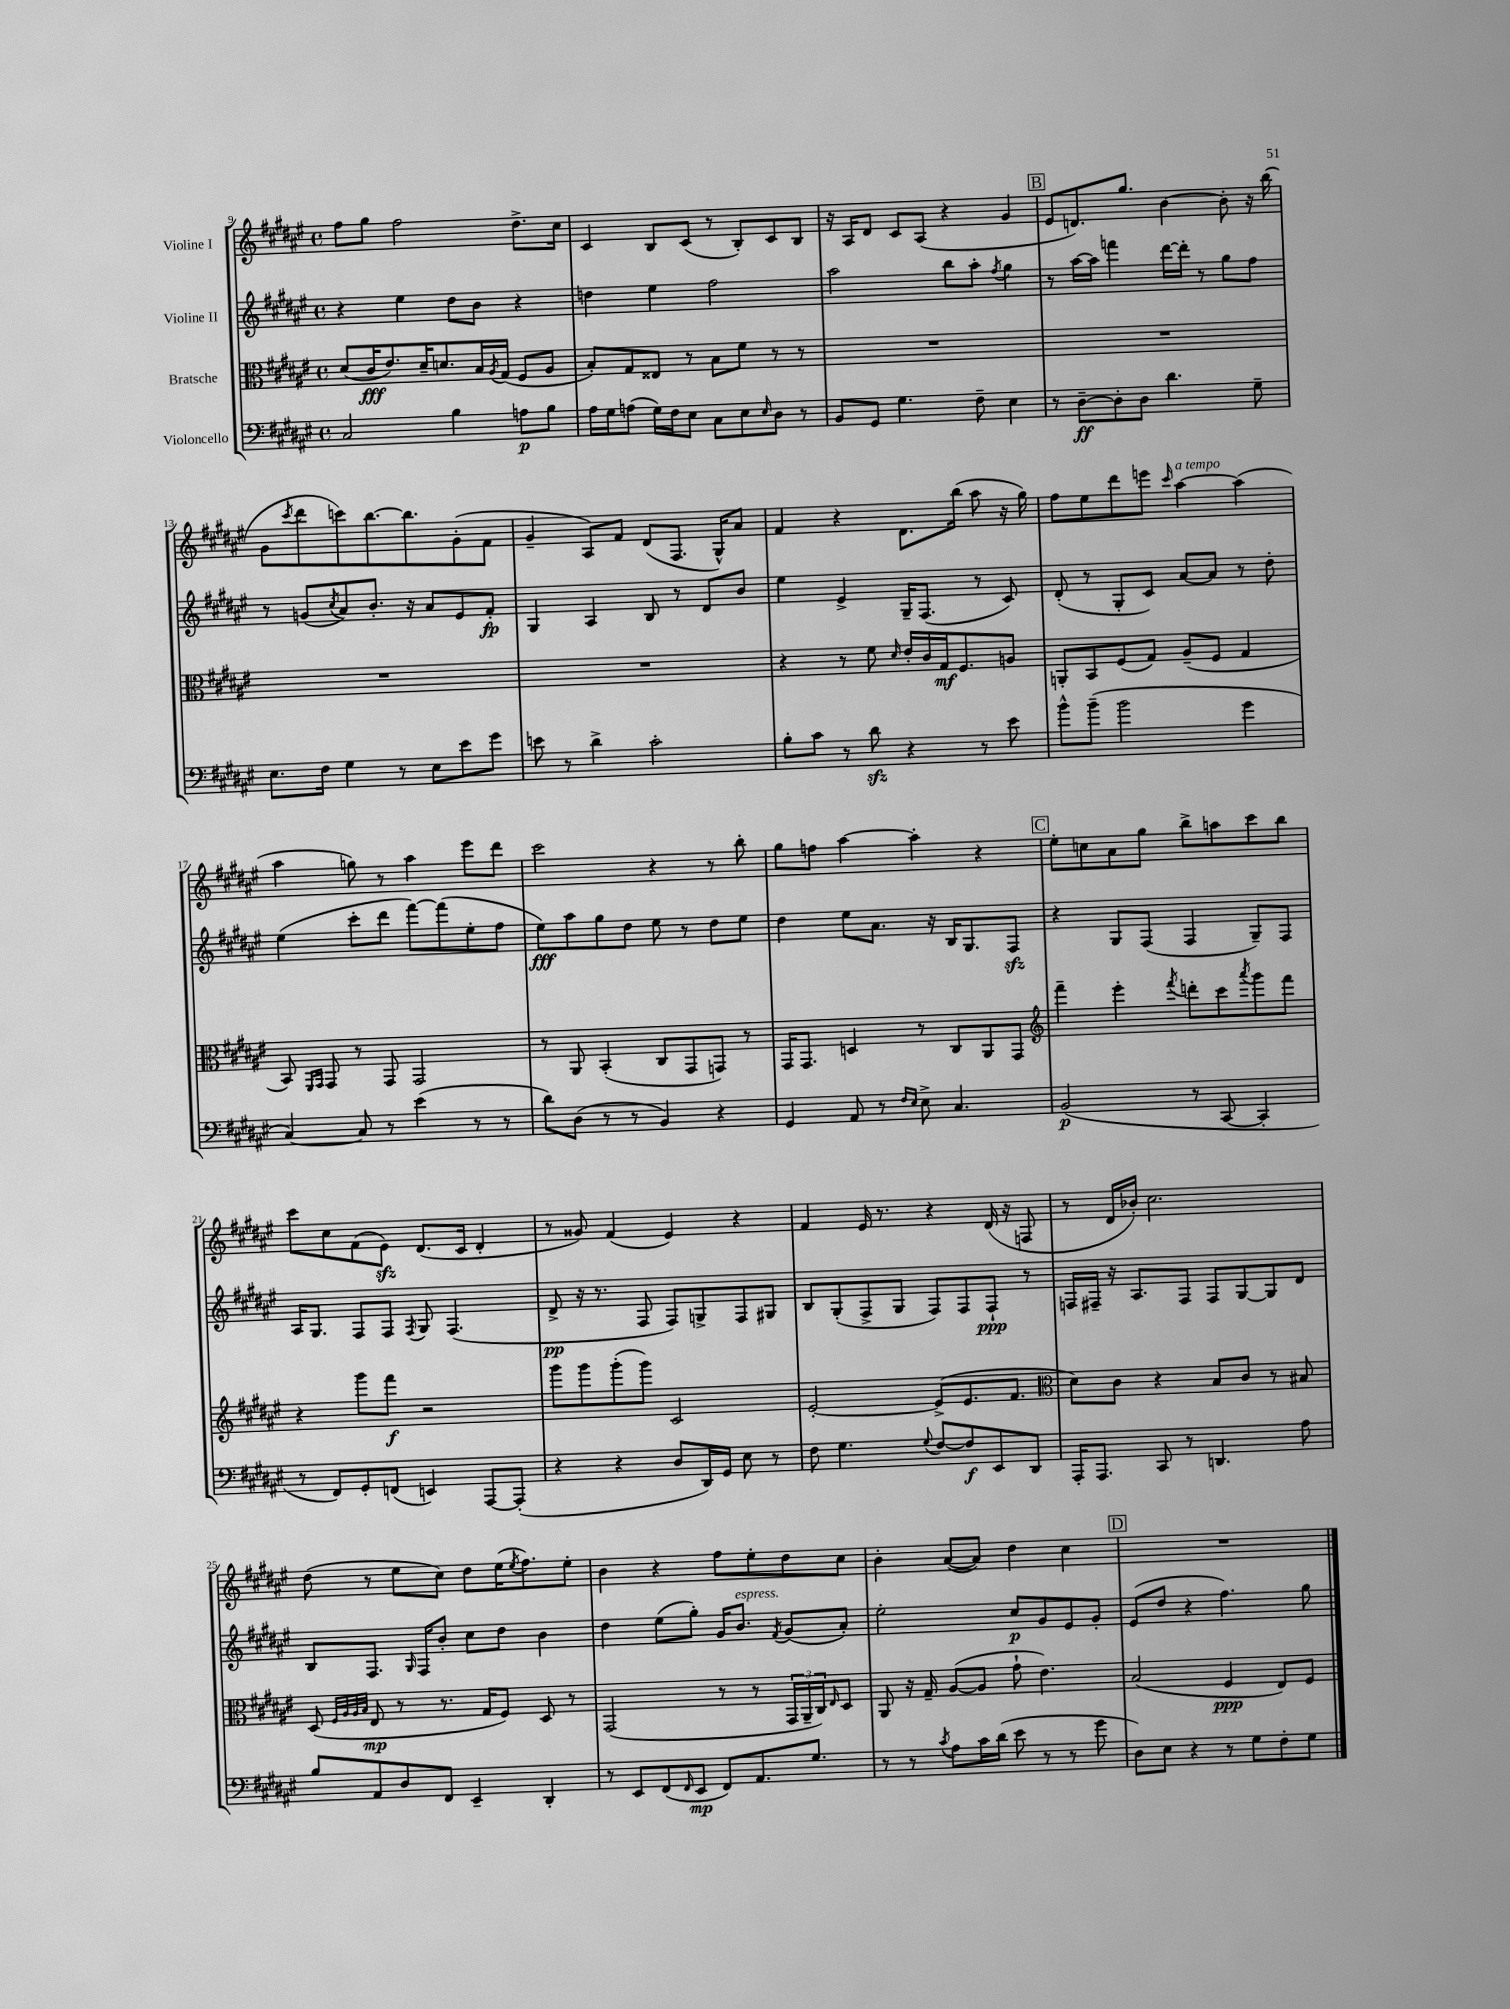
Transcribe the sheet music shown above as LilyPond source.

<<
\new StaffGroup <<
\new Staff = "s0" \with { instrumentName = "Violine I" } {
    \clef treble \key fis \major \defaultTimeSignature \time 4/4
    fis''8 gis''8 fis''2 dis''8.-> cis''16 |
    cis'4 b8 cis'8( r8 b8-.) cis'8 b8 |
    r16 ais16 dis'8 cis'8 ais8( r4 gis'4 |
    \mark \markup { \box "B" } eis'8 d'8.) gis''8. b'4~ b'8-. r16 b''16( |
    gis'8 \acciaccatura { cis'''8 } dis'''8 c'''8) b''8.~ b''8. gis'8-.( fis'8 |
    gis'4-- ais8) fis'8 dis'8( fis8. gis16-^) ais'8 |
    fis'4 r4 dis'8. b''16( ais''8 r16 gis''16) |
    fis''8 eis''8 dis'''8 e'''8 \grace { cis'''16 } ais''4~^\markup { \italic "a tempo" } ais''4( |
    ais''4 g''8) r8 ais''4 eis'''8 dis'''8 |
    cis'''2 r4 r8 b''8-. |
    gis''8 f''8 ais''4~ ais''4-. r4 |
    \mark \markup { \box "C" } eis''8-. c''8 ais'8 gis''8 b''8-> a''8 cis'''8 b''8 |
    cis'''8 cis''8 fis'8( eis'8\sfz) dis'8.( cis'16 dis'4-. |
    r8 gisis'8) fis'4( eis'4) r4 |
    fis'4 eis'16 r8. r4 dis'16( r16 f8 |
    r8 dis'16 bes'16-.) cis''2. |
    dis''8( r8 eis''8 cis''8) dis''8 eis''16( \acciaccatura { eis''8 } fis''8.) eis''8-. |
    b'4 r4 fis''8 eis''8-. dis''8 cis''8 |
    b'4-. ais'8~( ais'8) dis''4 cis''4 |
    \mark \markup { \box "D" } R1 \bar "|." |
}
\new Staff = "s1" \with { instrumentName = "Violine II" } {
    \clef treble \key fis \major \defaultTimeSignature \time 4/4
    r4 eis''4 dis''8 b'8 r4 |
    d''4 eis''4 fis''2 |
    ais''2 b''8 ais''8-. \acciaccatura { fis''8 } gis''4 |
    \mark \markup { \box "B" } r8 ais''16~ ais''16 f'''4 dis'''16~ dis'''16-. r8 gis''8 fis''8 |
    r8 g'8( \acciaccatura { cis''8 } ais'8) b'8.-. r16 ais'8 eis'8 fis'8-.\fp |
    gis4 ais4 b8 r8 dis'8 b'8 |
    eis''4 eis'4-> gis16-- fis8.( r8 cis'8) |
    dis'8-.( r8 gis8-. cis'8) ais'8~ ais'8 r8 dis''8-. |
    eis''4( cis'''8-. dis'''8 fis'''8~) fis'''8( eis''8-. fis''8 |
    eis''8\fff) ais''8 gis''8 dis''8 eis''8 r8 dis''8 eis''8 |
    dis''4 eis''8 ais'8. r16 b16 gis8. fis8\sfz |
    \mark \markup { \box "C" } r4 gis8 fis8( fis4 gis8--) fis8 |
    ais16 gis8. fis8 fis8 \acciaccatura { fis8 } gis8 fis4.( |
    dis'8->\pp r16 r8. fis8 fis8) g8-> fis8 gis8 |
    b8 gis8-.( fis8-> gis8 fis8) fis8 fis8-!\ppp r8 |
    f16 fis16-- r16 ais8. fis8 fis8 gis8~ gis8 dis'8 |
    b8 fis8. \grace { gis16 } fis16 b'8-. cis''8 dis''8 b'4 |
    dis''4 eis''8( gis''8-.) gis'16 b'8.^\markup { \italic "espress." } \acciaccatura { fis'8 } gis'8( ais'8-.) |
    eis''2-. cis''8\p gis'8 eis'8 gis'8-. |
    \mark \markup { \box "D" } eis'8( dis''8 r4 fis''4.) gis''8 \bar "|." |
}
\new Staff = "s2" \with { instrumentName = "Bratsche" } {
    \clef alto \key fis \major \defaultTimeSignature \time 4/4
    dis'8( cis'16\fff eis'8.) dis'16-- d'8. b16 \acciaccatura { ais8 } gis16( fis8 ais8 |
    b8-.) gis8 eisis8 r8 b8 fis'8 r8 r8 |
    R1 |
    \mark \markup { \box "B" } R1 |
    R1 |
    R1 |
    r4 r8 fis'8 \grace { dis'16 } eis'16-. cis'16 gis16\mf fis8. a8 |
    a,8-. b,8 fis8( gis8) ais8--( fis8 gis4 |
    b,8) \grace { fis,16 gis,16 } gis,8 r8 gis,8 gis,2 |
    r8 ais,8 b,4-.( cis8 gis,8 g,8) r8 |
    gis,16 gis,8. d4 r8 cis8 ais,8 gis,8 |
    \mark \markup { \box "C" } \clef treble fis'''4-- eis'''4-. \acciaccatura { fis'''8 } d'''8-. cis'''8 \acciaccatura { ais'''8 } gis'''8 fis'''8 |
    r4 gis'''8 fis'''8\f r2 |
    gis'''8 gis'''8 gis'''8-.( gis'''8) cis'2 |
    eis'2~-. eis'8->( eis'8. fis'8. |
    \clef alto dis'8) cis'8 r4 b8 cis'8 r8 bis8 |
    dis8( \grace { fis32 ais32 ais32 b32 } eis8\mp r8 r8. gis16 fis8) dis8 r8 |
    gis,2( r8 r8 \tuplet 3/2 { gis,16 ais,16-- cis16) } \grace { eis16 } dis8 |
    ais,8 r16 gis16-- ais8~( ais8 gis'8-! eis'4.) |
    \mark \markup { \box "D" } b2( fis4\ppp eis8) fis8 \bar "|." |
}
\new Staff = "s3" \with { instrumentName = "Violoncello" } {
    \clef bass \key fis \major \defaultTimeSignature \time 4/4
    cis2 b4 a8\p b8 |
    ais16 gis16 a8( gis16) fis16 eis8 cis8 eis8 \grace { eis16 } dis8 r8 |
    b,8 gis,8 gis4. fis8-- eis4 |
    \mark \markup { \box "B" } r8 dis8~--\ff dis8-. dis8 dis'4. gis8-- |
    eis8. fis16 gis4 r8 eis8 eis'8 gis'8 |
    e'8 r8 dis'4-> cis'2-. |
    b8-. cis'8 r8 dis'8\sfz r4 r8 eis'8 |
    b'8-^ b'8--( b'2 gis'4 |
    cis4~) cis8 r8 eis'4( r8 r8 |
    dis'8) dis8( r8 r8 b,4) r4 |
    gis,4 ais,8 r8 \grace { fis16 eis16 } eis8-> cis4. |
    \mark \markup { \box "C" } b,2\p( r8 cis,8~ cis,4-. |
    r8 fis,8) gis,8-. f,8( e,4) ais,,8~ ais,,8-.( |
    r4 r4 dis8 dis,16) gis,16 eis8 r8 |
    fis8 gis4. \appoggiatura { gis8 } fis8~ fis8\f eis,8 dis,8 |
    ais,,16-. ais,,8. cis,8 r8 d,4. ais8 |
    b8 ais,8 dis8 fis,8 eis,4-- dis,4-. |
    r8 eis,8 fis,8( \grace { fis,16 } eis,8\mp fis,8) ais,8. gis8. |
    r8 r8 \acciaccatura { cis'8 } ais8 cis'16 dis'16( eis'8 r8 r8 gis'8 |
    \mark \markup { \box "D" } dis8) eis8 r4 r8 gis8 fis8-. gis8 \bar "|." |
}
>>
>>
\layout { \context { \Score currentBarNumber = #9 } }
